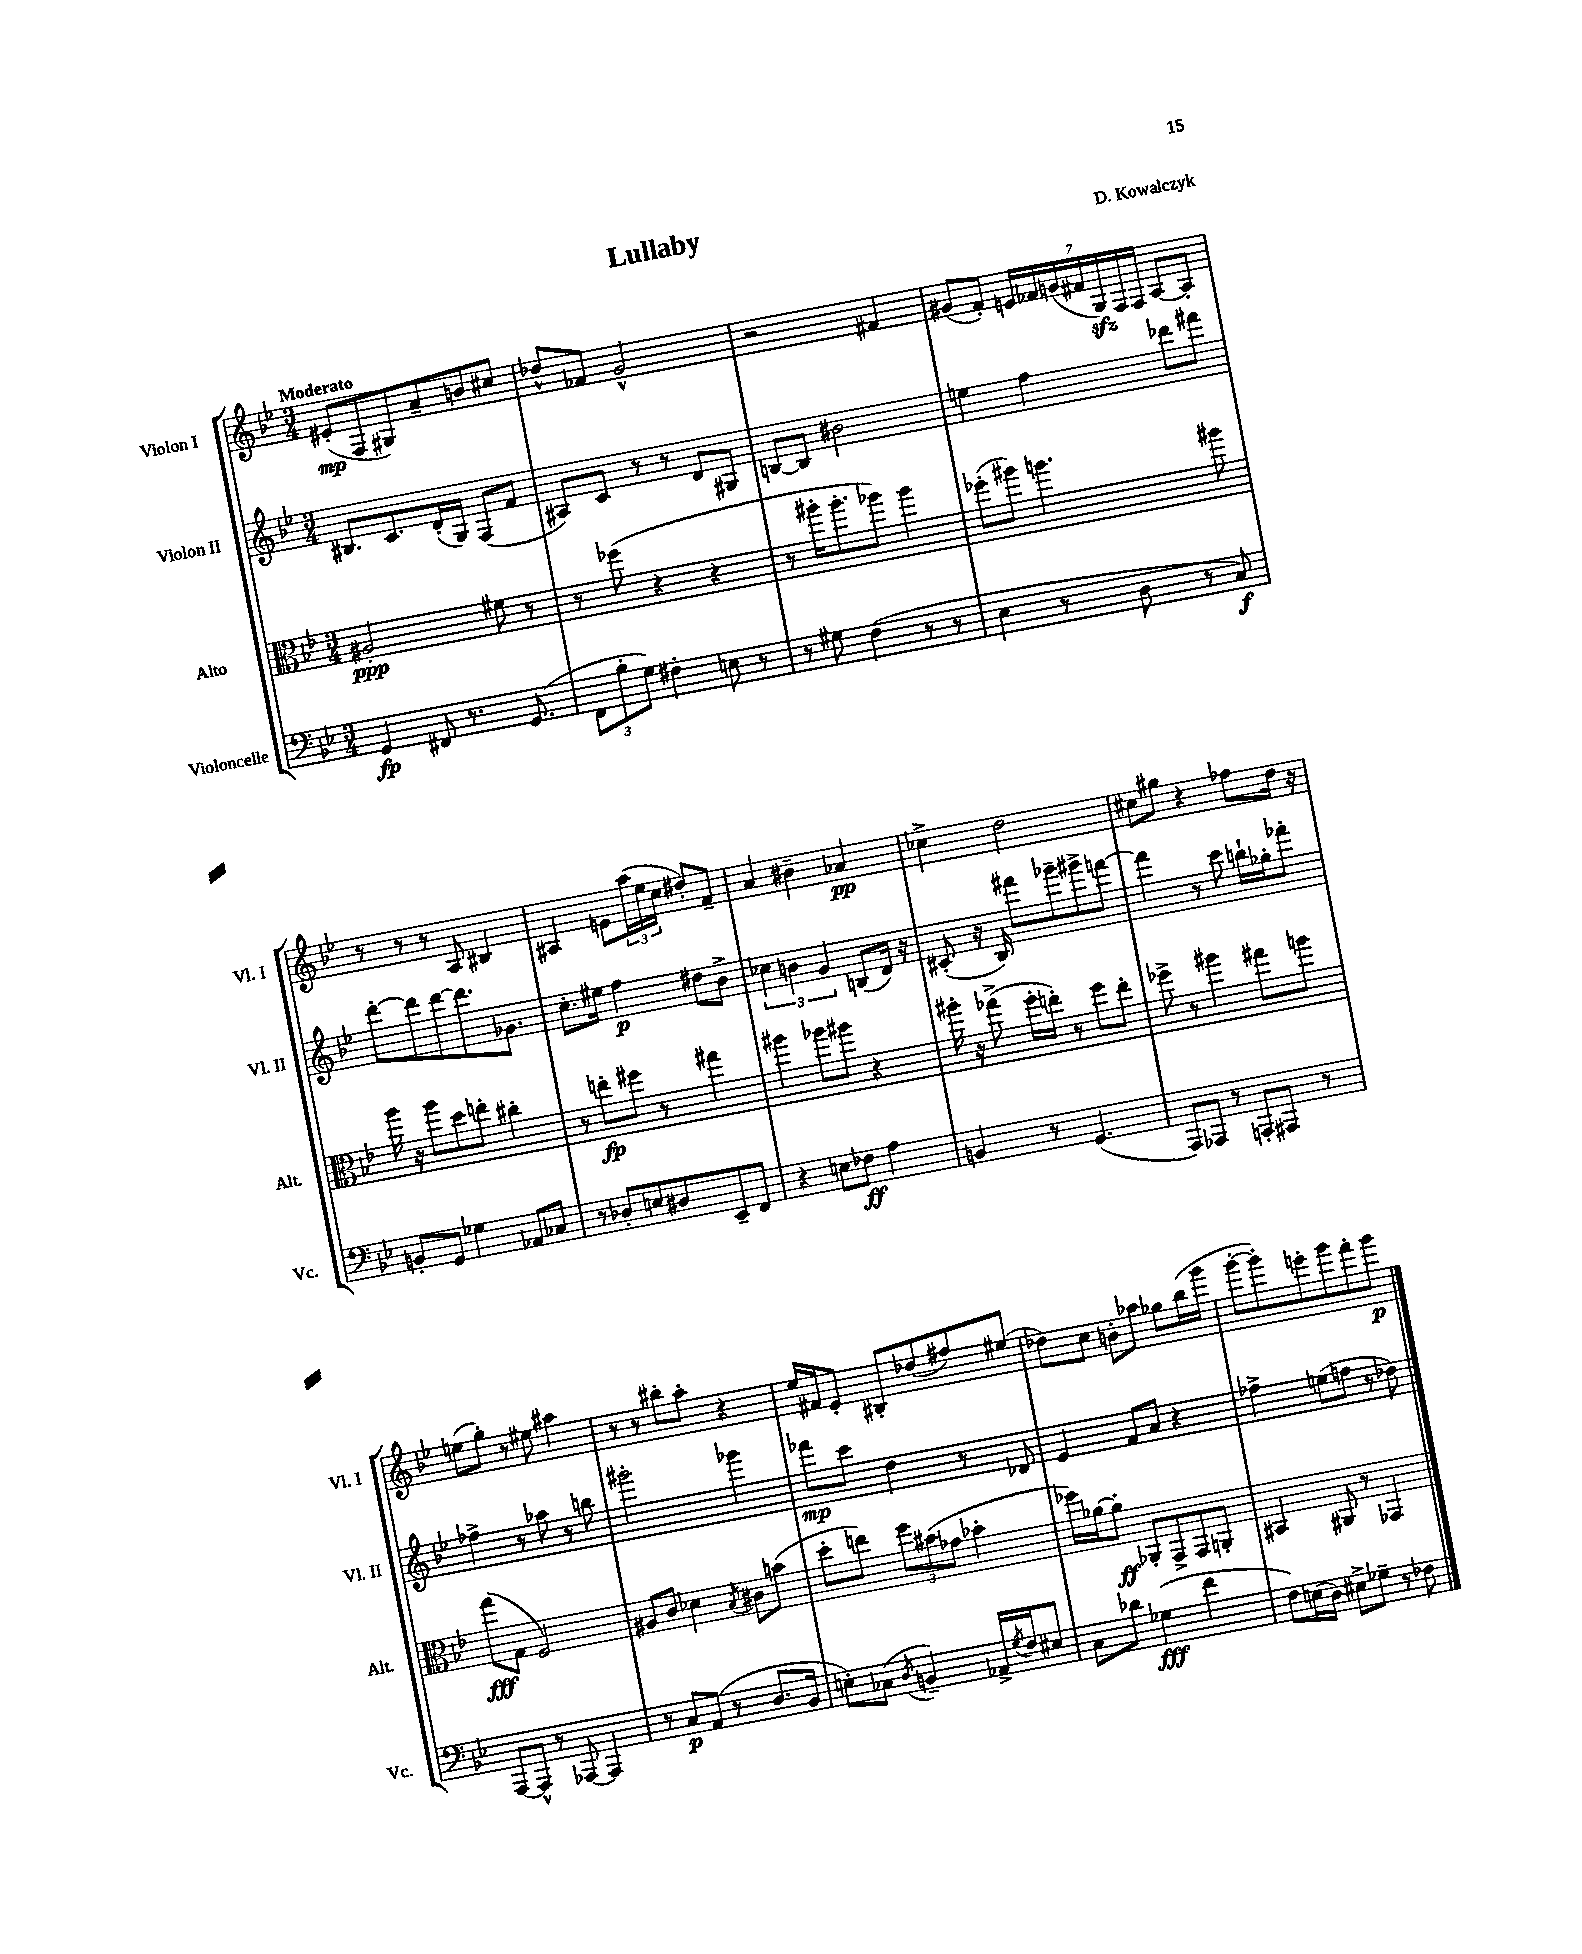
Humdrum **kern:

**kern	**kern	**kern	**kern
*staff4	*staff3	*staff2	*staff1
*clefF4	*clefC3	*clefG2	*clefG2
*k[b-e-]	*k[b-e-]	*k[b-e-]	*k[b-e-]
*M3/4	*M3/4	*M3/4	*M3/4
4GG	2A#'	8.B#	(8e#'
.	.	.	8F
.	.	8.c	.
8FF#	.	.	8G#)
8.r	.	(16d'	8a~
.	.	16G)	.
.	8f#	(8F	8b
(8.GG	.	.	.
.	8r	8f	8cc#
=	=	=	=
12FF	8r	8A#)	8dd-^^
12B-'	.	.	.
.	(8ff-	8c	8f-
12G)	.	.	.
4F#'	4r	8r	2g^^
.	.	8r	.
8E	4r	8d	.
8r	.	8G#	.
=	=	=	=
8r	8r	[8B	2r
8G#	16aa#'	8B]	.
.	8.aa#'	.	.
(4F	.	2b#	.
.	8aa-)	.	.
8r	4aa-	.	4f#
8r	.	.	.
=	=	=	=
4E-	(8ff-'	4ee	(8g#
.	8aa#)	.	8f')
8r	4.aa	4ff	28e
.	.	.	28f-
.	.	.	(28g
.	.	.	28f#
8D	.	.	.
.	.	.	28G)
.	.	.	28F
.	.	.	28F
8r	.	8ddd-	[8A
8C)	8aa#	8fff#	8A']
=	=	=	=
8BB'	16aa	[8ddd'	8r
.	16r	.	.
8GG	8aa	8ddd]	8r
4G-	8dd	[8ddd	8r
.	8ee'	8.ddd]	8A
8AA-	4cc#'	.	4B#
.	.	8.g-	.
8C-	.	.	.
=	=	=	=
8r	8r	8.cc'	4A#
8D-'	8ee'	.	.
.	.	16ee#	.
8E	8ff#	4ff	8e
8D#	8r	.	(24aa
.	.	.	24ee-
.	.	.	24cc
8EE-~	4gg#	8dd#	8dd#')
8FF	.	8b-^	8f~
=	=	=	=
4r	4aa#	6cc-	4a
.	.	6b	.
8E	8aa-	.	4b#~
.	.	6g	.
8F-	8aa#	.	.
4A	4r	(8B	4a-
.	.	16d)	.
.	.	16r	.
=	=	=	=
4BB	16aa#'	(8c#'	4cc-^
.	16r	.	.
.	(8gg-^	16r	.
.	.	16B-)	.
8r	16ff'	8fff#	2dd
.	16ee')	.	.
(4.GG	8r	8ggg-~	.
.	8ff	8ggg#^	.
.	8ee'	[8fff	.
=	=	=	=
8AAA)	8ff-^	4fff]	8cc#
8AAA-	8r	.	8gg#
8r	4aa#	8r	4r
8AAA'	.	8ccc	.
8AAA#	8gg#	16bb`	8ff-
.	.	16gg-'	.
8r	8aa	8fff-'	16dd
.	.	.	16r
=	=	=	=
[8AAA	(8gg	4ff-^	(8ee
8AAA^^]	8G	.	8gg')
8r	2F)	8r	8r
[8AAA-	.	8aa-	8ee#
4AAA-]	.	8r	4aa#
.	.	8bb	.
=	=	=	=
8r	8A#	2ggg#'	8r
8C	8c	.	8r
(8AA	4d-	.	8bb#'
8r	.	.	8aa'
.	8qB-	.	.
8.D	8c#	4ggg-	4r
.	(8b	.	.
16BB-	.	.	.
=	=	=	=
8E')	8dd'	8fff-	16ee-
.	.	.	16f#
(8C-	8ee)	8ccc	8e-'
8qD	.	.	.
4BB~)	12ff	4dd	8B#'
.	(12b#	.	.
.	.	.	(8dd-
.	12g-	.	.
16AA-^	4b-'	8r	8ff#)
8qG	.	.	.
16F	.	.	.
8E#	.	8d-	(8ee#
=	=	=	=
8C	16ff-)	4e-	8dd-)
.	[16a-	.	.
8d-	8a-']	.	8cc
(4G-	8AA-'	8f	8b'
.	8GG^	8a	8aa-
4f	8GG	4r	8gg-
.	8AA'	.	(16bb-
.	.	.	16ggg
=	=	=	=
8F)	4BB#	4ff-^	[8ggg'
(16E	.	.	8ggg'])
16D)	.	.	.
8E#^	8AA#	(8ee	8eee'
8G-~	8r	8ff	8ggg
8r	4GG-	8r	8fff'
8F-	.	8dd-)	8ggg
==	==	==	==
*-	*-	*-	*-
